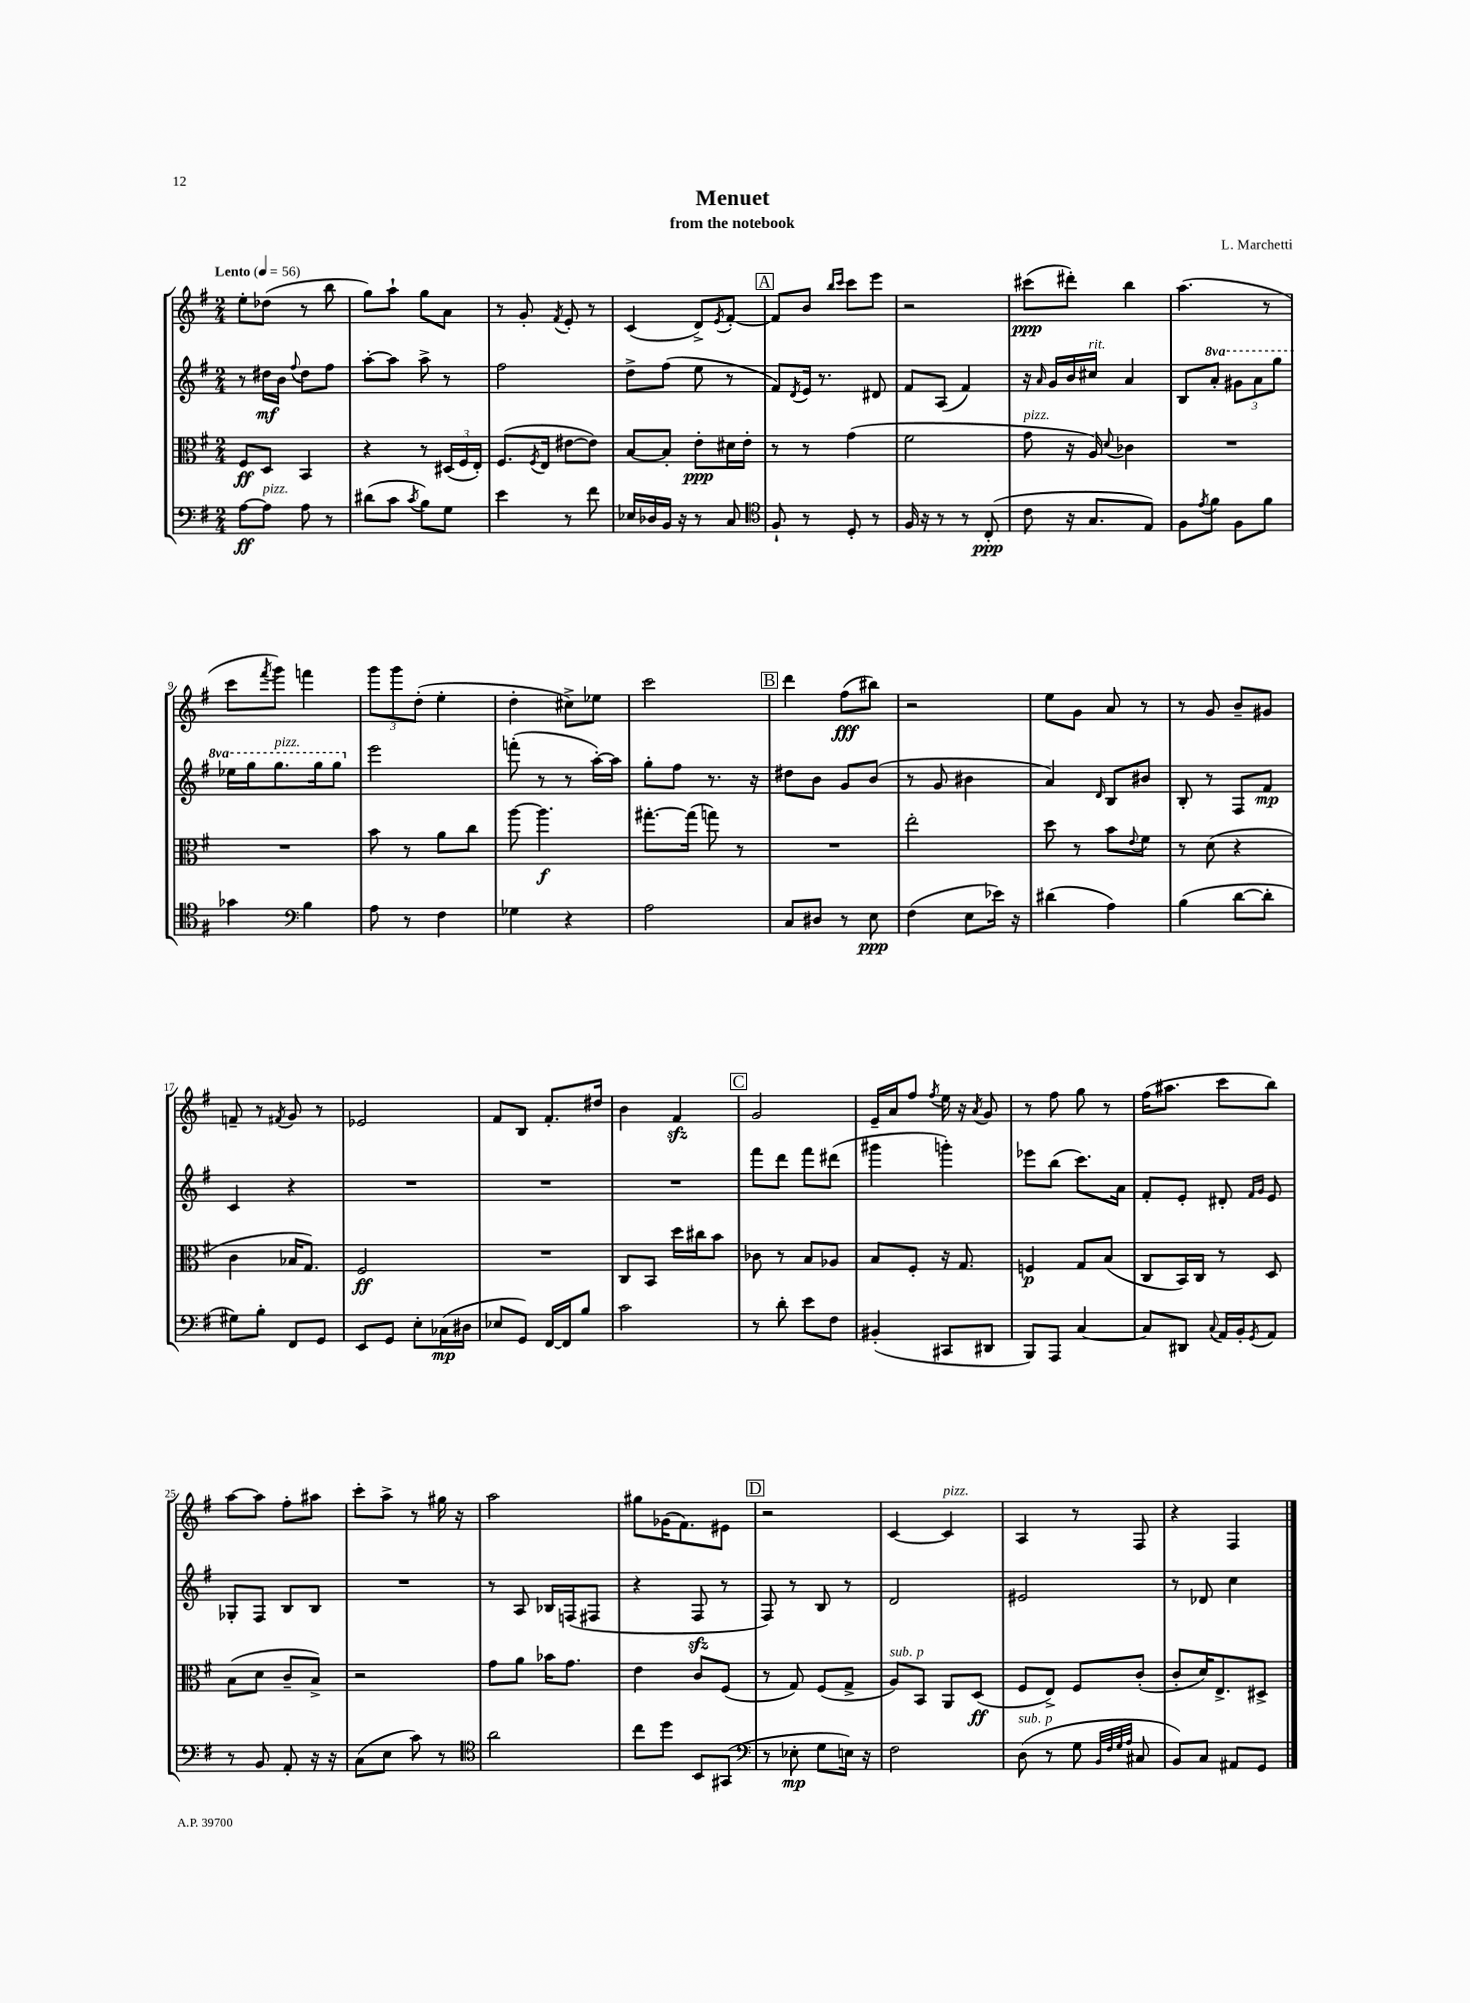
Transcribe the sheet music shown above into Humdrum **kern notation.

**kern	**kern	**kern	**kern
*staff4	*staff3	*staff2	*staff1
*clefF4	*clefC3	*clefG2	*clefG2
*k[f#]	*k[f#]	*k[f#]	*k[f#]
*M2/4	*M2/4	*M2/4	*M2/4
*MM56	*MM56	*MM56	*MM56
[8A	8F#	8r	8ee'
8A]	8D	16dd#	(8dd-
.	.	16b	.
.	.	8qqff#	.
8A	4BB	8dd#	8r
8r	.	8ff#	8bb
=	=	=	=
(8d#	4r	[8aa'	8gg)
8c	.	8aa]	8aa`
8qc	.	.	.
8B)	8r	8aa^	8gg
8G	(24D#	8r	8a
.	24F#	.	.
.	24E')	.	.
=	=	=	=
4e	(8.F#	2ff#	8r
.	.	.	8g'
.	8qF#	.	.
.	16E	.	.
.	.	.	8qf#
8r	[8e#	.	8e'
8f#	8e#])	.	8r
=	=	=	=
16E-	[8B	8dd^	(4c
16D-	.	.	.
16BB	8B']	(8ff#	.
16r	.	.	.
8r	8e'	8ee	8d^)
.	.	.	8qe
8C	16d#	8r	[8f#'
.	16e'	.	.
=	=	=	=
*clefC4	*	*	*
8F#`	8r	8f#)	8f#]
.	.	8qd	.
8r	8r	16e	8b
.	.	8.r	.
.	.	.	16qqbb
.	.	.	16qqccc
8D'	(4g	.	8ccc
8r	.	8d#	8eee
=	=	=	=
16F#	2f#	8f#	2r
16r	.	.	.
8r	.	(8A	.
8r	.	4f#)	.
(8C'	.	.	.
=	=	=	=
8c	8g	16r	(8ccc#
.	.	16qqa	.
.	.	16g	.
16r	16r	16b	8ddd#')
8.G	16A)	16cc#	.
.	8qqd	.	.
.	4c-	4a	4bb
8E)	.	.	.
=	=	=	=
8F#	2r	8B	(4.aa
8qe	.	.	.
8f#	.	8aa'	.
8F#	.	12gg#	.
.	.	12aa	.
8f#	.	.	8r
.	.	12ggg	.
=	=	=	=
4g-	2r	16eee-	8ccc
.	.	16ggg	.
.	.	.	8qfff#
.	.	8.ggg	8ggg)
*clefF4	*	*	*
4B	.	.	4fff
.	.	16ggg	.
.	.	8ggg	.
=	=	=	=
8A	8b	2eee	12ggg
.	.	.	12ggg
8r	8r	.	.
.	.	.	(12dd'
4F#	8a	.	4ee'
.	8cc	.	.
=	=	=	=
4G-	[8aa	(8fff'	4dd'
.	4.aa]	8r	.
4r	.	8r	8cc#^)
.	.	[16aa')	8ee-
.	.	16aa]	.
=	=	=	=
2A	[8.gg#'	8gg'	2ccc
.	.	8ff#	.
.	(16gg#]	.	.
.	8gg)	8.r	.
.	8r	.	.
.	.	16r	.
=	=	=	=
8C	2r	8dd#	4ddd
8D#	.	8b	.
8r	.	8g	(8ff#
8E	.	(8b	8bb#)
=	=	=	=
(4F#	2ee'	8r	2r
.	.	8g	.
8E	.	4b#	.
16e-)	.	.	.
16r	.	.	.
=	=	=	=
(4d#	8dd	4a)	8ee
.	8r	.	8g
.	.	16qqd	.
4A)	8b	8B	8a
.	8qqe	.	.
.	8f#	8b#	8r
=	=	=	=
(4B	8r	8B'	8r
.	(8d	8r	8g
[8d	4r	8F#	8b~
8d']	.	8f#	8g#
=	=	=	=
8G#)	4c	4c	8f~
8B'	.	.	8r
.	.	.	8qf#
8FF#	16B-	4r	8g
.	8.G)	.	.
8GG	.	.	8r
=	=	=	=
8EE	2F#	2r	2e-
8GG	.	.	.
8E'	.	.	.
(16C-	.	.	.
16D#	.	.	.
=	=	=	=
8E-	2r	2r	8f#
8GG)	.	.	8B
[16FF#	.	.	8.f#'
16FF#]	.	.	.
8B	.	.	.
.	.	.	16dd#
=	=	=	=
2c	8C	2r	4b
.	8BB	.	.
.	16dd	.	4f#
.	16cc#	.	.
.	8b	.	.
=	=	=	=
8r	8c-	8fff#	2g
8d'	8r	8ddd	.
8e	8B	8fff#	.
8F#	8A-	(8ddd#	.
=	=	=	=
(4BB#'	8B	4ggg#	16e~
.	.	.	16a
.	8F#'	.	8ff#
.	.	.	8qff#
8CC#	16r	4ggg')	16ee
.	8.G	.	16r
.	.	.	8qa
8DD#	.	.	8g
=	=	=	=
8BBB)	4F	8eee-	8r
8AAA	.	(8bb	8ff#
[4C	8G	8.ccc)	8gg
.	(8B	.	8r
.	.	16a	.
=	=	=	=
8C]	8C	8f#'	(16ff#
.	.	.	8.aa#
8DD#	16BB)	8e'	.
.	16C	.	.
8qqC	.	.	.
16AA	8r	8d#'	8ccc
16BB'	.	.	.
.	.	16qqf#	.
8qGG	.	16qqg	.
8AA	8D	8e	8bb)
=	=	=	=
8r	(8B	8G-'	[8aa
8BB	8d	8F#	8aa]
8AA'	8c~	8B	8ff#'
16r	8B^)	8B	8aa#
16r	.	.	.
=	=	=	=
(8C	2r	2r	8ccc'
8E	.	.	8aa^
8c)	.	.	8r
8r	.	.	16gg#
.	.	.	16r
=	=	=	=
*clefC4	*	*	*
2a	8g	8r	2aa
.	8a	8A	.
.	16b-	16B-	.
.	8.g	(16F	.
.	.	8F#	.
=	=	=	=
8cc	4e	4r	8gg#
8dd	.	.	(16g-
.	.	.	8.f#)
8BB	8c	8F#	.
(8GG#	(8F#	8r	8e#
=	=	=	=
*clefF4	*	*	*
8r	8r	8F#)	2r
8E-'	8G)	8r	.
8G	(8F#	8B	.
16E)	8G^	8r	.
16r	.	.	.
=	=	=	=
2F#	8A)	2d	[4c
.	8BB	.	.
.	8AA	.	4c]
.	(8D	.	.
=	=	=	=
(8D	8F#	2e#	4A
8r	8E^)	.	.
8G	8F#	.	8r
32qqBB	.	.	.
32qqF#	.	.	.
32qqG	.	.	.
32qqA	.	.	.
8C#	(8c'	.	8F#
=	=	=	=
8BB)	8c'	8r	4r
8C	16d)	8d-	.
.	8.E^	.	.
8AA#	.	4cc	4F#
8GG	8D#^	.	.
==	==	==	==
*-	*-	*-	*-
